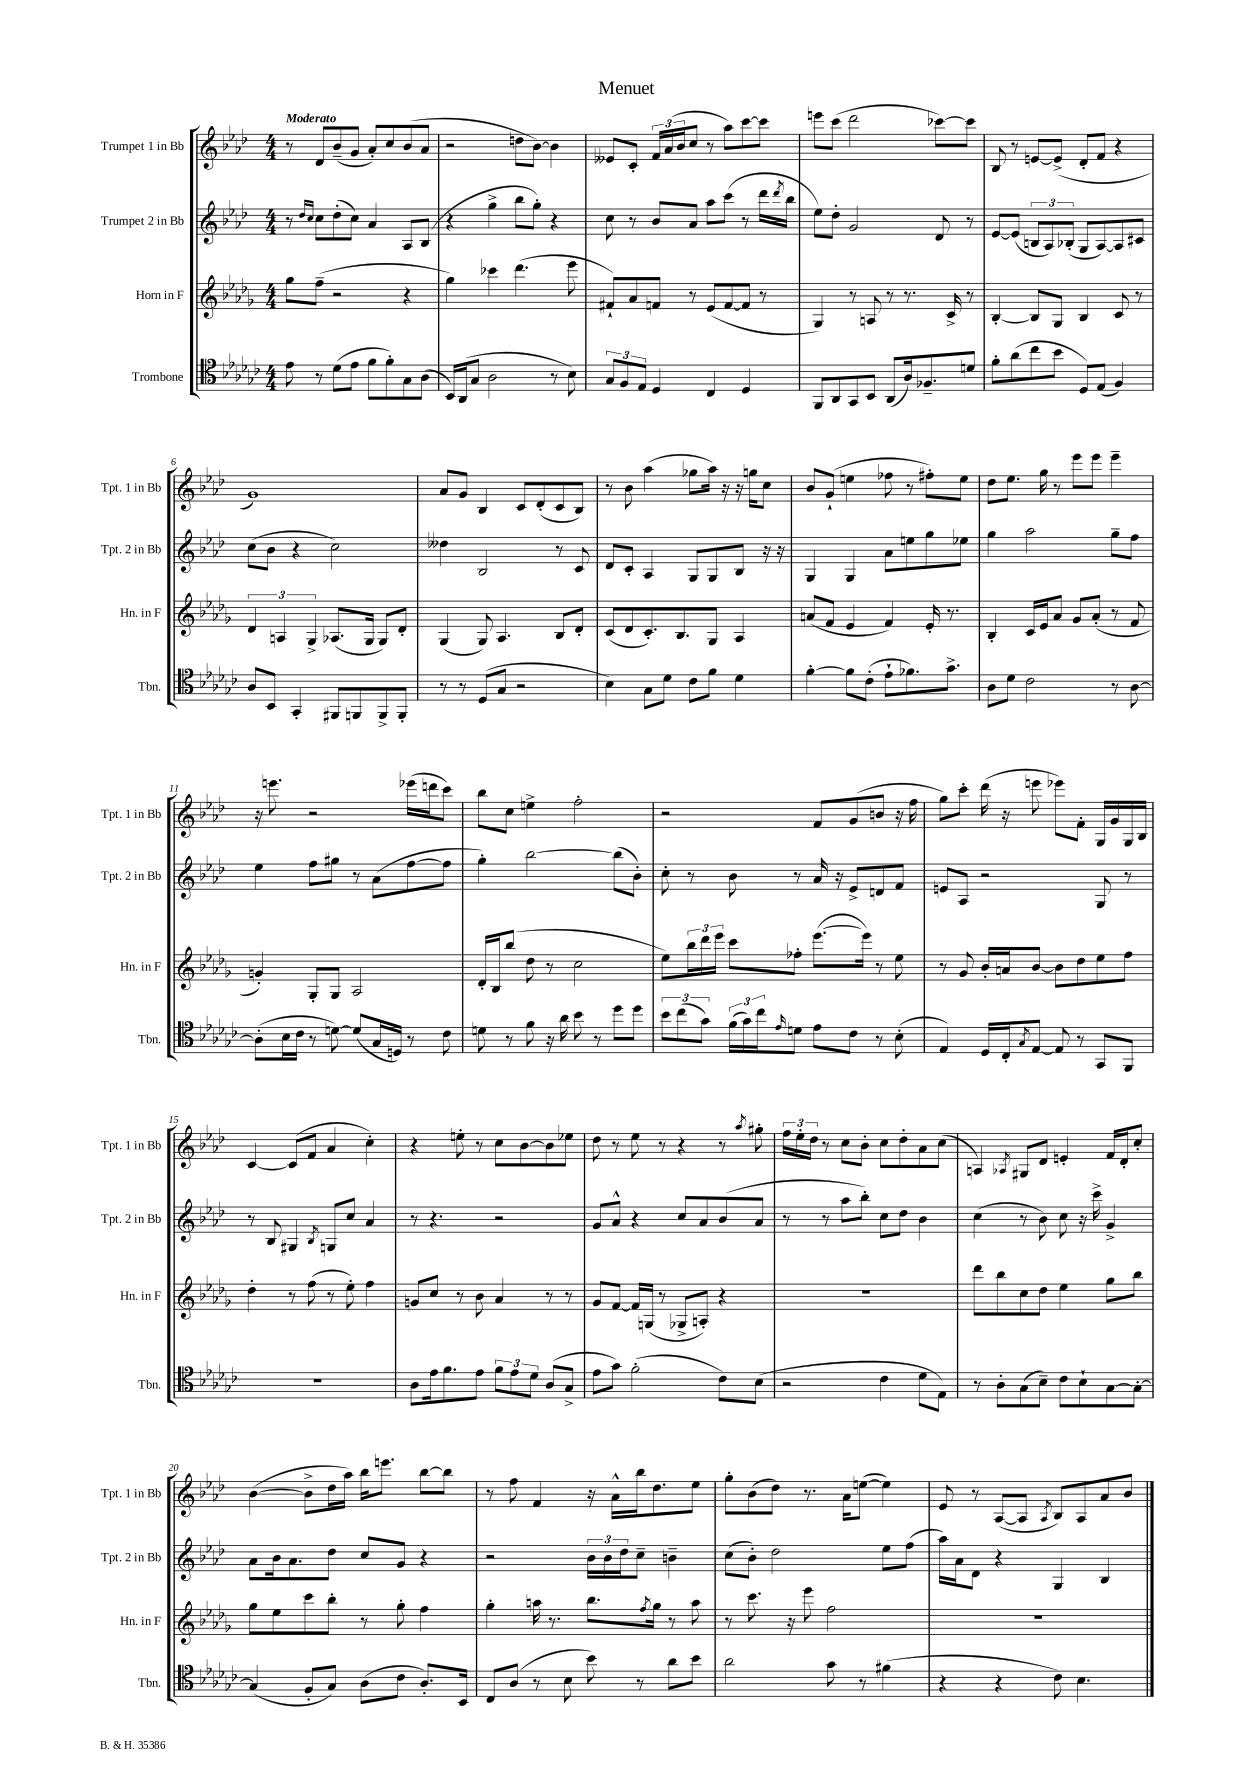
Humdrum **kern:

**kern	**kern	**kern	**kern
*part4	*part3	*part2	*part1
*staff4	*staff3	*staff2	*staff1
*I"Trombone	*I"Horn in F	*I"Trumpet 2 in Bb	*I"Trumpet 1 in Bb
*I'Tbn.	*I'Hn. in F	*I'Tpt. 2 in Bb	*I'Tpt. 1 in Bb
*clefC4	*clefG2	*clefG2	*clefG2
*k[b-e-a-d-g-c-]	*k[b-e-a-d-g-]	*k[b-e-a-d-]	*k[b-e-a-d-]
*M4/4	*M4/4	*M4/4	*M4/4
=1	=1	=1	=1
!	!	!	!LO:TX:a:B:t=Moderato
8e-\	8gg-\L	8r	8r
.	.	16qqdd-/LL	.
.	.	16qqcc/JJ	.
8r	(8ff~\J	8cc\L	8d-/L
(8d-\L	2r	(8dd-'\	(8b-~/
8e-\J	.	8cc\J)	8g/J
8f\L	.	4a-/	8a-'/L)
8f'\)	.	.	8cc/
8G-\	4r	8A-/L	(8b-/
(8A-\J	.	(8B-/J	8a-/J
=2	=2	=2	=2
16BB-/LL)	4gg-\)	4r	2r
(16AA-/J	.	.	.
8G-/J	.	.	.
2A-\	4ccc-X\	4gg^\	.
.	(4.ddd-\	8bb-\L	8ddn\L
.	.	8gg'\J)	[8b-\J)
8r	.	4r	4b-\]
8B-\)	8eee-\	.	.
=3	=3	=3	=3
12G-/L	8f#X`/L)	8cc\	8e--X/L
12F/	.	.	.
.	8a-/	8r	8c'/J
12E-/J	.	.	.
4D-/	8fn/J	8b-/L	24f/LL
.	.	.	(24a-/
.	.	.	24b-/J
.	8r	8a-/J	8cc/J
4C-/	(8e-/L	8aa-\L	8r
.	[8f/	(8ccc\J	8aa-\L)
4D-/	8f/J]	8r	[8ccc\
.	8r	16ddd-\LL	8ccc\J]
.	.	8qddd-/	.
.	.	16bb-\JJ	.
=4	=4	=4	=4
8FF/L	4G-/)	8ee-\L)	8eeen\L
8AA-/	.	8dd-'\J	(8ccc\J
8GG-/	8r	2g/	2ddd-\
8BB-/J	8An/	.	.
(8AA-/L	8r	.	.
16A-/k)	8.r	.	.
8.F-X~/	.	.	.
.	.	8d-/	[8ccc-X\L)
.	16c^/	.	.
8dn/J	8r	8r	8ccc-\J]
=5	=5	=5	=5
8f'\L	[4B-'/	[8e-/L	8B-/
(8a-\	.	(8e-/J]	8r
8cc-\	8B-/L]	12Bn/L	[8en/L
.	.	12A-/)	.
8b-\J	8G-/J	.	(8e^/J]
.	.	(12B-X'/J	.
8D-/L)	4B-/	8G/L	8d-'/L
(8E-/J	.	[8A-/)	8f/J
4F/)	8c/	8A-/]	4r
.	8r	8c#X/J	.
!!LO:LB:g=z
=6	=6	=6	=6
8A-/L	6d-/	(8cc\L	1g)
8BB-/J	.	8b-\J	.
.	6An/	.	.
4GG-'/	.	4r	.
.	6G-^/	.	.
8FF#X/L	(8.A-X/L	2cc\)	.
8FFn/	.	.	.
.	16G-/Jk	.	.
8FF^/	8G-/L)	.	.
8FF'/J	8d-'/J	.	.
=7	=7	=7	=7
8r	(4G-/	4dd--X\	8a-/L
8r	.	.	8g/J
(8D-/L	8G-/)	2B-/	4B-/
8G-/J	4.A-/	.	.
2r	.	.	8c/L
.	.	.	(8d-'/
.	8B-/L	8r	8c/
.	8d-'/J	8c/	8B-/J)
=8	=8	=8	=8
4B-\)	(8c/L	8d-/L	8r
.	8d-/	8c'/J	8b-\
8G-\L	8.c'/)	4A-/	(4aa-\
8d-\J	.	.	.
.	8.B-/	.	.
8c-\L	.	8G/L	8gg-X\L
8f\J	8G-/J	8G/	16aa-\Jk)
.	.	.	16r
4d-\	4A-/	8B-/J	16r
.	.	.	16ggn\KL
.	.	16r	8cc\J
.	.	16r	.
=9	=9	=9	=9
[4f'\	(8an/L	4G/	8b-/L
.	8f/J	.	(8g`/J
8f\L]	4e-/	4G/	4een\
(8c-'\J	.	.	.
8e-`\L	4f/)	8a-\L	8ff-X\
8.f-X\)	.	8een\	8r
.	16e-'/	8gg\	8ff#X'\L)
8.g-^\J	8.r	.	.
.	.	8ee-X\J	8ee\J
=10	=10	=10	=10
8A-\L	4B-'/	4gg\	8dd-\L
8d-\J	.	.	8.ee-\J
2c-\	16c/LL	2aa-\	.
.	16e-/J	.	16gg\
.	8a-/J	.	8r
.	8g-/L	.	8eee-\L
.	(8a-'/J	.	8eee-\J
8r	8r	8gg~\L	4eee-~\
[8A-\	8f/	8ff\J	.
!!LO:LB:g=z
=11	=11	=11	=11
(8A-'\L]	4gn'/)	4ee-\	16r
.	.	.	8.eeen\
16B-\L	.	.	.
16c-\JJ	.	.	.
8r	8G-'/L	8ff\L	2r
[8dn\)	8G-/J	8gg#X\J	.
(8d/L]	2A-/	8r	.
16G-/L	.	(8a-\L	.
16Dn/JJ)	.	.	.
8r	.	[8ff\	(16eee-X\LL
.	.	.	16dddn\J
8c-\	.	8ff\J]	8ccc\J)
=12	=12	=12	=12
8dn\	16d-'/LL	4gg'\)	8bb-\L
.	16B-/J	.	.
8r	(8bb-/J	.	8cc\J
8f\	8dd-\	[2bb-\	4een^\
16r	8r	.	.
16a-\	.	.	.
8b-\	2cc\	.	2ff'\
8r	.	.	.
8dd-\L	.	(8bb-\L]	.
8dd-\J	.	8b-'\J)	.
=13	=13	=13	=13
12b-\L	8ee-\L)	8cc'\	2r
(12cc-\	.	.	.
.	24bb-\L	8r	.
12g-\J)	24ddd-\	.	.
.	24eee-\JJ	.	.
(24f\LL	8ccc\L	8b-\	.
24g-\)	.	.	.
24cc-\J	.	.	.
16qqe-/	.	.	.
8dn\J	8ff-X'\J	8r	.
8e-\L	([8.eee-\L	16a-/	8f/L
.	.	16r	.
8c-\J	.	8e-^/L	(8g/
.	16eee-\Jk])	.	.
8r	8r	8dn/	8bn/J
(8B-'\	8ee-\	8f/J	16r
.	.	.	16ff\
=14	=14	=14	=14
4E-/)	8r	8en/L	8gg\L)
.	8g-/	8A-/J	8ccc'\J
16D-/LL	16b-'/LL	2r	(16ddd-\
16C-'/J	16an/J	.	16r
8qG-/	.	.	.
[8E-/J	[8b-/J	.	8eeen\
8E-/]	8b-\L]	.	8eee-X\L)
8r	8dd-\	.	8f'\J
8GG-/L	8ee-\	8G/	16G/LL
.	.	.	16g/
8FF/J	8ff\J	8r	16G/
.	.	.	16B-/JJ
!!LO:LB:g=z
=15	=15	=15	=15
1r	4dd-'\	8r	[4c/
.	.	8B-/	.
.	8r	4G#X/	(8c/L]
.	(8ff\	.	8f/J
.	.	8qB-/	.
.	8r	8Gn/L	4a-/
.	8ee-'\)	8cc/J	.
.	4ff\	4a-/	4cc'\)
=16	=16	=16	=16
8A-\L	8gn/L	8r	4r
16e-\k	8cc/J	4.r	.
8.f\	.	.	.
.	8r	.	8een'\
8e-\J	8b-\	.	8r
12f\L	4a-/	2r	8cc\L
12e-\	.	.	.
.	.	.	[8b-\
12d-\J	.	.	.
(8A-/L	8r	.	8b-\]
8G-^/J	8r	.	8ee-X\J
=17	=17	=17	=17
8e-\L	8g-/L	8g/L	8dd-\
8g-\J)	[8f/J	8a-^^/J	8r
(2f'\	16f/LL]	4r	8ee-\
.	(16Gn/JJ	.	.
.	8r	.	8r
.	8G-X^/L	8cc/L	4r
.	8An'/J)	8a-/	.
8c-\L)	4r	(8b-/	8r
.	.	.	8qaa-/
(8B-\J	.	8a-/J	8gg#X'\
=18	=18	=18	=18
2r	1r	8r	24ff\LL
.	.	.	24ee-'\
.	.	.	24dd-\JJ
.	.	8r	8r
.	.	8aa-\L	8cc\L
.	.	8bb-'\J)	8b-'\J
4c-\	.	8cc\L	8cc\L
.	.	8dd-\J	8dd-'\
8d-\L	.	4b-\	8a-\
8E-\J)	.	.	(8cc\J
=19	=19	=19	=19
8r	8ddd-\L	(4cc\	4An/)
8A-'\L	8bb-\	.	.
.	.	.	8qA-X/
(8G-\	8cc\	8r	8G#X/L
8B-~\J)	8dd-\J	8b-\)	8d-/J
8c-\L	4ee-\	8cc\	4en'/
8B-`\	.	16r	.
.	.	16ccc^\	.
[8G-\	8gg-\L	4g^/	16f/LL
.	.	.	16d-'/J
8G-'\J_	8bb-\J	.	8cc'/J
!!LO:LB:g=z
=20	=20	=20	=20
(4G-/]	8gg-\L	8a-\L	([4b-\
.	8ee-\	16b-\k	.
.	.	8.a-\	.
8F'/L	8ccc\	.	8b-^\L]
8G-/J)	8bb-'\J	8dd-\J	16dd-\L
.	.	.	16aa-\JJ)
(8A-\L	8r	8cc/L	16bb-\KL
.	.	.	8.eeen\J
8c-\J	8gg-'\	8g/J	.
8.A-'/L)	4ff\	4r	[8bb-\L
.	.	.	8bb-\J]
16BB-/Jk	.	.	.
=21	=21	=21	=21
8C-/L	4gg-'\	2r	8r
(8A-/J	.	.	8ff\
8r	16aan\	.	4f/
.	8.r	.	.
8B-\	.	.	.
8b-\)	8.bb-\L	24b-\LL	16r
.	.	24b-\	.
.	.	.	16a-^^\LL
.	.	24dd-\J	.
8r	.	8cc~\J	16bb-\J
.	8qff/	.	.
.	16gg-\Jk	.	8.dd-\
8a-\L	8r	4bn~\	.
8b-\J	8aa\	.	8ee-\J
=22	=22	=22	=22
2a-\	8r	(8cc\L	8gg'\L
.	8.ccc\	8b-'\J)	(8b-\
.	.	2dd-\	8dd-\J)
.	16r	.	.
.	8eee-\	.	8.r
8g-\	2ff\	.	.
.	.	.	16a-\KL
8r	.	.	([8een\J
(4f#X\	.	8ee-\L	4ee\])
.	.	(8ff\J	.
=23	=23	=23	=23
4r	1r	16aa-\LL)	8e-/
.	.	16a-\J	.
.	.	8d-\J	8r
4r	.	4r	([8A-/L
.	.	.	8A-/J]
.	.	.	8qA-/
8c-\)	.	4G/	8B-/L)
4.B-\	.	.	8A-/
.	.	4B-/	8a-/
.	.	.	8b-/J
==	==	==	==
*-	*-	*-	*-
